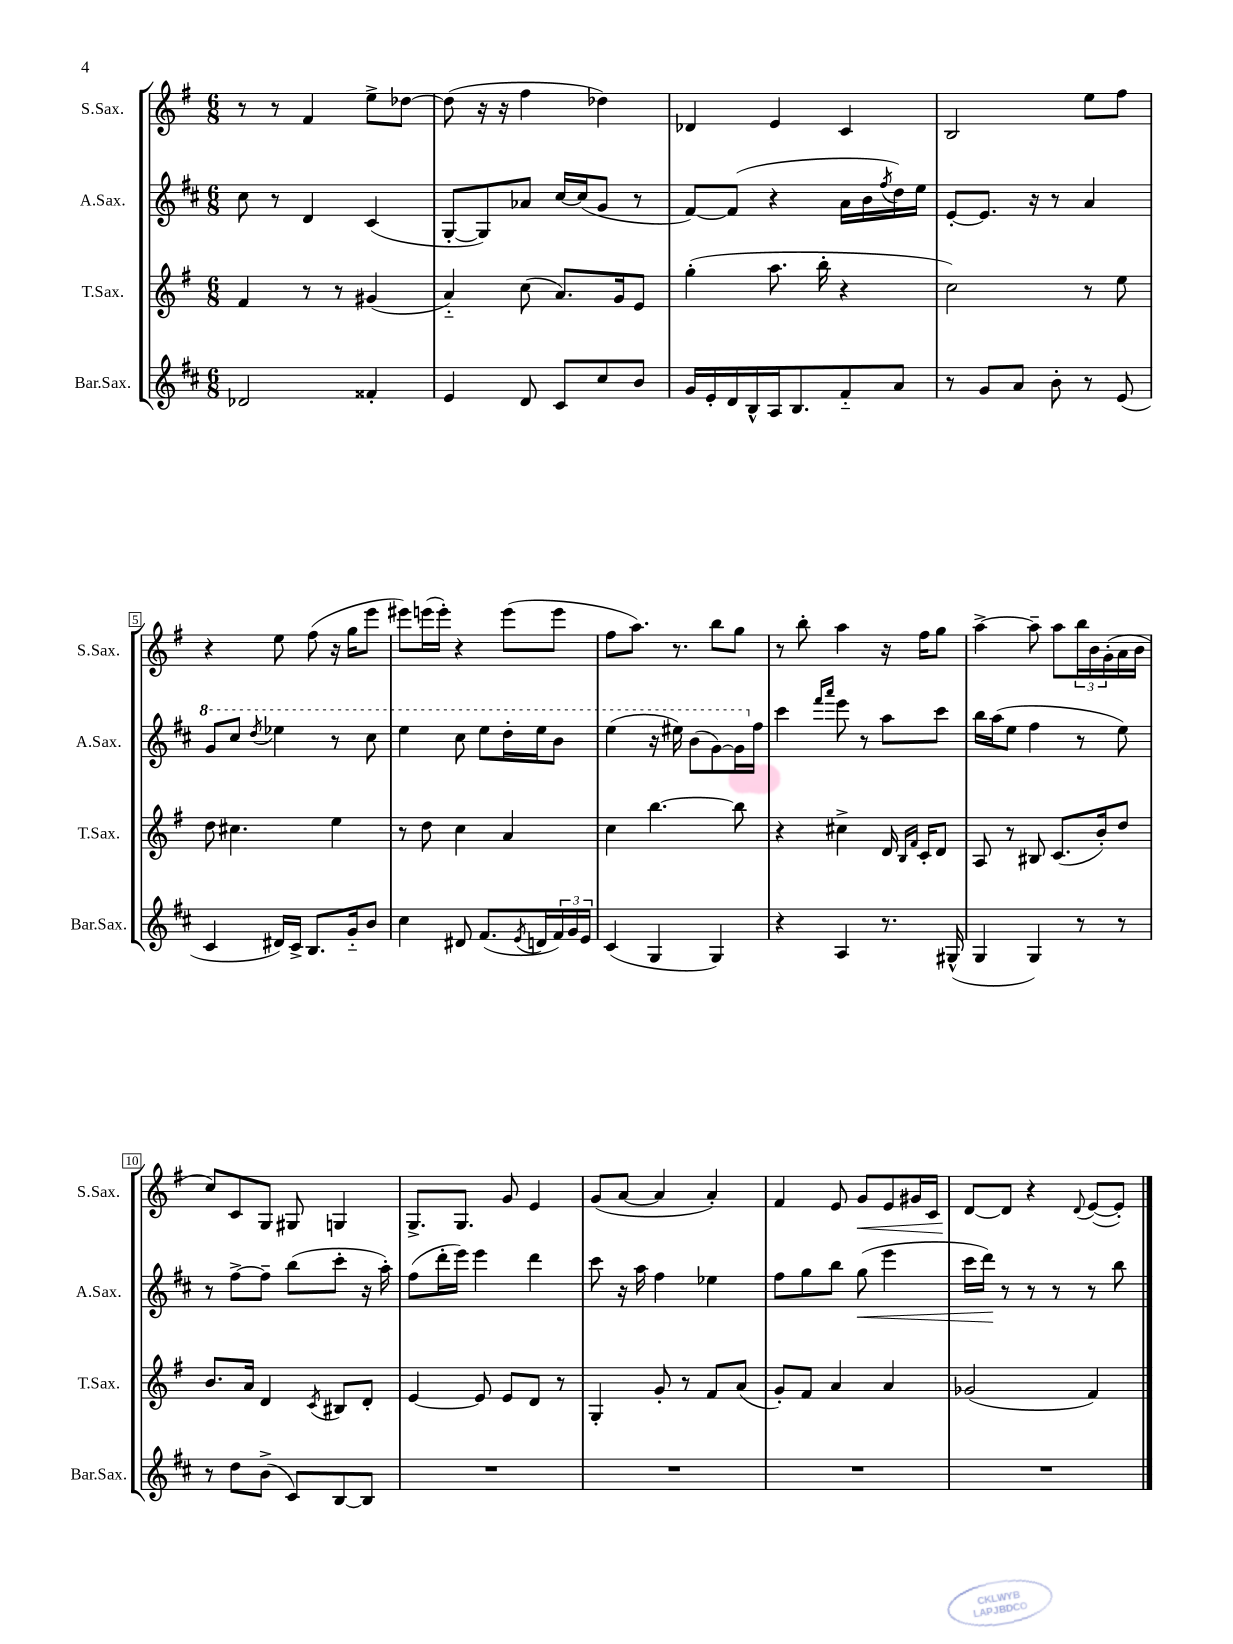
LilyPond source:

<<
\new StaffGroup <<
\new Staff = "s0" \with { instrumentName = "S.Sax." shortInstrumentName = "S.Sax." } {
    \clef treble \key g \major \numericTimeSignature \time 6/8
    r8 r8 fis'4 e''8-> des''8~ |
    des''8( r16 r16 fis''4 des''4) |
    des'4 e'4 c'4 |
    b2 e''8 fis''8 |
    r4 e''8 fis''8( r16 g''16 e'''8 |
    eis'''8) e'''16( e'''16-.) r4 e'''8( e'''8 |
    fis''8 a''8.) r8. b''8 g''8 |
    r8 b''8-. a''4 r16 fis''16 g''8 |
    a''4~-> a''8-- a''8 \tuplet 3/2 { b''16 b'16 g'16-.( } a'16 b'16 |
    c''8) c'8 g8 gis8 g4 |
    g8.-> g8. g'8 e'4 |
    g'8( a'8~ a'4 a'4-.) |
    fis'4 e'8 g'8\< e'8 gis'16 c'16 |
    d'8~\! d'8 r4 \appoggiatura { d'8 } e'8~( e'8-.) \bar "|." |
}
\new Staff = "s1" \with { instrumentName = "A.Sax." shortInstrumentName = "A.Sax." } {
    \clef treble \key d \major \numericTimeSignature \time 6/8
    cis''8 r8 d'4 cis'4( |
    g8~-. g8) aes'8 cis''16~ cis''16( g'8 r8 |
    fis'8~) fis'8( r4 a'16 b'16 \acciaccatura { fis''8 } d''16) e''16 |
    e'8~-. e'8. r16 r8 a'4 |
    \ottava #1 g''8 cis'''8 \acciaccatura { d'''8 } ees'''4 r8 cis'''8 |
    e'''4 cis'''8 e'''8 d'''16-. e'''16 b''8 |
    e'''4( r16 eis'''16) b''8( g''8~) g''16 \ottava #0 fis''16 |
    cis'''4 \grace { fis'''16 a'''16 } e'''8 r8 a''8 cis'''8 |
    b''16 a''16( e''8 fis''4 r8 e''8) |
    r8 fis''8~-> fis''8-- b''8( cis'''8-. r16 a''16-.) |
    fis''8( d'''16-. e'''16) e'''4 d'''4 |
    cis'''8 r16 a''16 fis''4 ees''4 |
    fis''8 g''8 b''8 g''8\<( e'''4 |
    cis'''16 d'''16\!) r8 r8 r8 r8 b''8 \bar "|." |
}
\new Staff = "s2" \with { instrumentName = "T.Sax." shortInstrumentName = "T.Sax." } {
    \clef treble \key g \major \numericTimeSignature \time 6/8
    fis'4 r8 r8 gis'4( |
    a'4-_) c''8( a'8.) g'16 e'8 |
    g''4-.( a''8. b''16-. r4 |
    c''2) r8 e''8 |
    d''8 cis''4. e''4 |
    r8 d''8 c''4 a'4 |
    c''4 b''4.~ b''8 |
    r4 cis''4-> d'16 \grace { b16 fis'16 } c'16-. d'8 |
    a8 r8 bis8 c'8.( b'16-.) d''8 |
    b'8. a'16 d'4 \acciaccatura { c'8 } bis8 d'8-. |
    e'4~ e'8 e'8 d'8 r8 |
    g4-. g'8-. r8 fis'8 a'8( |
    g'8-.) fis'8 a'4 a'4 |
    ges'2( fis'4) \bar "|." |
}
\new Staff = "s3" \with { instrumentName = "Bar.Sax." shortInstrumentName = "Bar.Sax." } {
    \clef treble \key d \major \numericTimeSignature \time 6/8
    des'2 fisis'4-. |
    e'4 d'8 cis'8 cis''8 b'8 |
    g'16 e'16-. d'16 b16-^ a16 b8. fis'8-_ a'8 |
    r8 g'8 a'8 b'8-. r8 e'8( |
    cis'4 dis'16) cis'16-> b8. g'16-_ b'8 |
    cis''4 dis'8 fis'8.( \acciaccatura { e'8 } d'16 \tuplet 3/2 { fis'16) g'16 e'16 } |
    cis'4( g4 g4) |
    r4 a4 r8. gis16-^( |
    g4 g4) r8 r8 |
    r8 d''8 b'8->( cis'8) b8~ b8 |
    R2. |
    R2. |
    R2. |
    R2. \bar "|." |
}
>>
>>
\layout { \context { \Score \override BarNumber.stencil = #(make-stencil-boxer 0.1 0.3 ly:text-interface::print) } }
